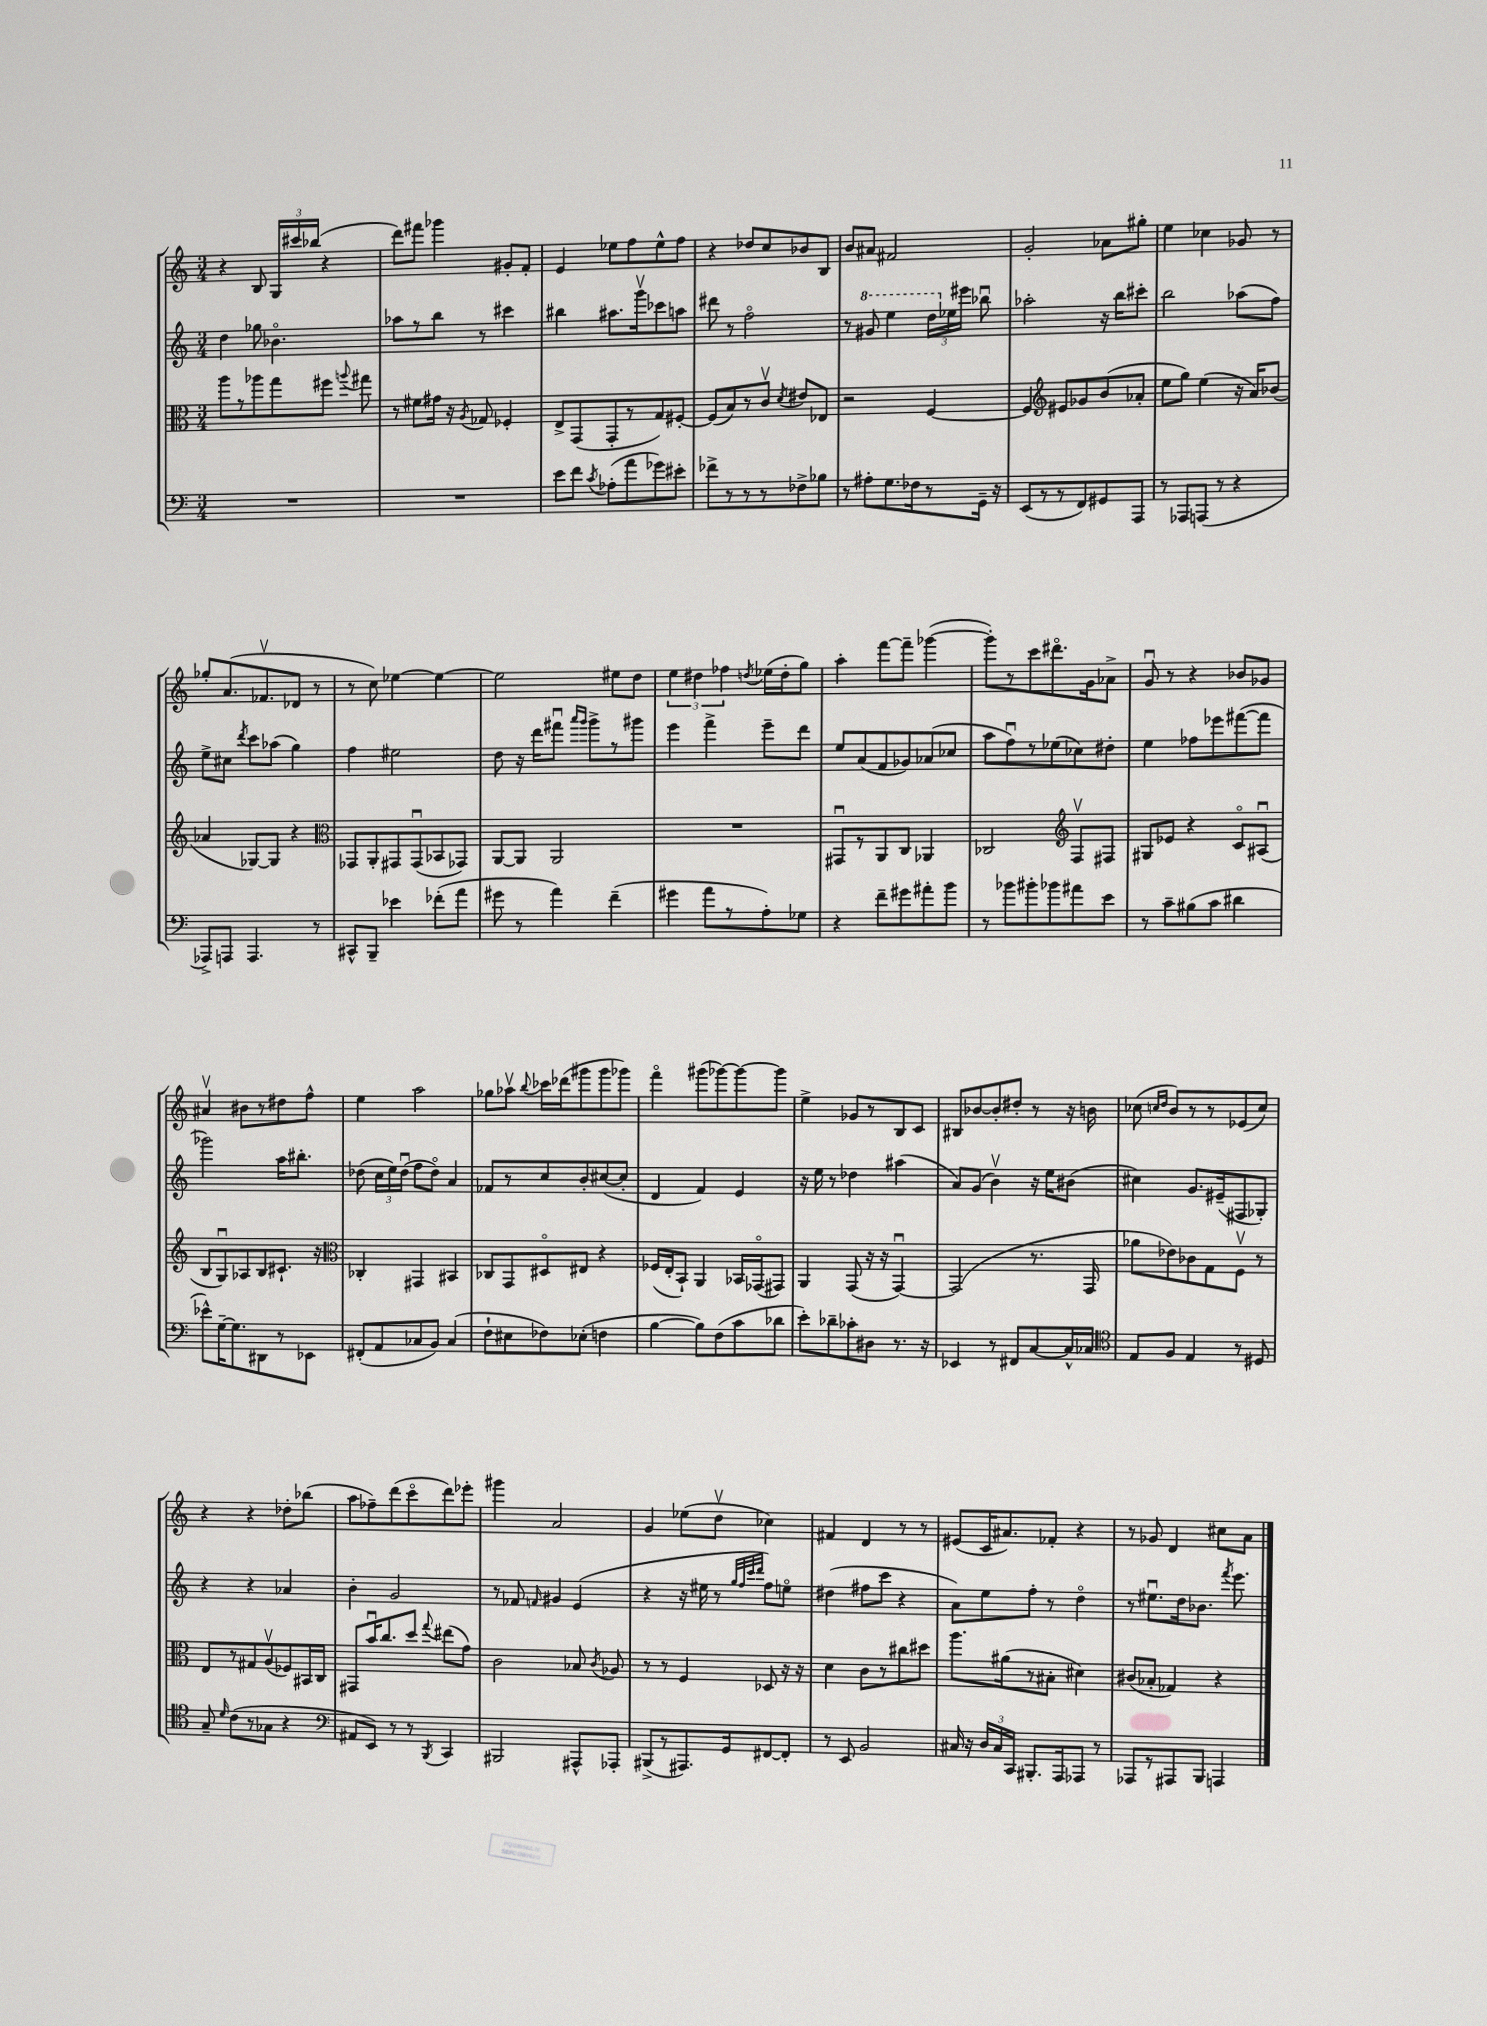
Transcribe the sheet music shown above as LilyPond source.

<<
\new StaffGroup <<
\new Staff = "s0" {
    \clef treble \key c \major \numericTimeSignature \time 3/4
    \autoBeamOff r4 b8 \tuplet 3/2 { g16[ cis'''16 bes''16]( } r4 |
    d'''8[) fis'''8] ges'''4 gis'8[-. f'8]-. |
    e'4 ees''8[ f''8 ees''8-^ f''8] |
    r4 des''8[ c''8 bes'8 b8] |
    b'8[ ais'8] fis'2 |
    g'2-. aes'8[ gis''8]-. |
    e''4 ces''4 ges'8 r8 |
    ges''8[-. a'8.( fes'8.\upbow des'8] r8 |
    r8 c''8) ees''4~ ees''4~ |
    ees''2 eis''8[ d''8] |
    \tuplet 3/2 { e''4 dis''4 fes''4 } \acciaccatura { d''8 } ees''16[( d''16-. g''8]) |
    a''4-. f'''8[~ f'''8]-- ges'''4~( |
    ges'''8[-.) r8 c'''8 dis'''8.\flageolet g'16 aes'8]-> |
    g'8\downbow r8 r4 bes'8[ ges'8] |
    ais'4\upbow bis'8[ r8 dis''8 f''8]-^ |
    e''4 a''2 |
    ges''8[ aes''8]\upbow \appoggiatura { b''8 } ces'''16[ des'''16( gis'''8 gis'''8 ges'''8]) |
    f'''4\flageolet gis'''8[( ges'''8~) ges'''8~ ges'''8] |
    e''4-> ges'8[ r8 b8 c'8] |
    bis8[ bes'8~ bes'8-. dis''8]-. r8 r16 b'16 |
    ces''8( \grace { c''16[ d''16] } b'8[) r8 r8 ees'8( c''8]) |
    r4 r4 des''8[-. bes''8]( |
    a''8[ fes''8--) d'''8( c'''8\flageolet d'''8) ees'''8]-. |
    gis'''4 a'2 |
    g'4 ees''8[( d''8]\upbow ces''4) |
    fis'4 d'4 r8 r8 |
    eis'8[( c'16 ais'8.) fes'8]-. r4 |
    r8 ges'8 d'4 cis''8[ a'8] \bar "|." |
}
\new Staff = "s1" {
    \clef treble \key c \major \numericTimeSignature \time 3/4
    \autoBeamOff d''4 ges''8 bes'4.\flageolet |
    aes''8[ r8 b''8] r8 cis'''4 |
    bis''4 ais''8.[ g'''16\upbow ces'''8 a''8] |
    dis'''8 r8 f''2\flageolet |
    r8 \ottava #1 gis''8 e'''4 \tuplet 3/2 { d'''16[ \ottava #0 ees''16 eis'''16] } bes''8\downbow |
    aes''2-. r16 b''16[ cis'''8]-. |
    b''2 aes''8[( f''8]) |
    e''8[-> cis''8] \acciaccatura { d'''8 } c'''8[ aes''8]( g''4) |
    f''4 eis''2 |
    d''8 r16 d'''16[ fis'''8]\downbow \grace { a'''16[ g'''16] } g'''8[-> r8 gis'''8] |
    e'''4 f'''4-> e'''8[-- d'''8] |
    e''8[ a'8( f'8 ges'8) aes'8( ces''8] |
    a''8[ f''8\downbow) r8 ees''8( ces''8) dis''8]-. |
    e''4 fes''8[ ees'''8 fis'''8~( fis'''8] |
    ges'''2) a''16[ bis''8.]-. |
    des''8( \tuplet 3/2 { c''16[ e''16) des''16]\downbow( } f''8[ des''8]\flageolet) a'4 |
    fes'8[ r8 c''8 b'8-. cis''8~( cis''8]-. |
    d'4 f'4) e'4 |
    r16 e''16 r8 des''4 ais''4( |
    a'8[) g'8]( b'4\upbow) r16 e''16[ bis'8]( |
    cis''4) g'8.[ eis'16--( fis8 ges8]-.) |
    r4 r4 aes'4 |
    b'4-. g'2 |
    r8 fes'8 \grace { f'16 } gis'4 e'4( |
    r4 r16 eis''16 r8 \grace { g''32[ f''32 c'''32 d'''32] } f''8[) e''8]\flageolet |
    dis''4( fis''8[ c'''8] r4 |
    a'8[) e''8 f''8]-. r8 d''4\flageolet |
    r8 eis''8.[\downbow d''16 bes'8.] \acciaccatura { f'''8 } e'''8. \bar "|." |
}
\new Staff = "s2" {
    \clef alto \key c \major \numericTimeSignature \time 3/4
    \autoBeamOff a''8[ r8 aes''8 g''8 fis''8] \appoggiatura { a''8 } gis''8 |
    r8 fis'8[ gis'16] r16 \acciaccatura { a8 } ges8 fes4-. |
    e8[-> g,8( g,8-. r8 g8) fis8]~-. |
    fis8[( b8) r8 c'8]\upbow \acciaccatura { d'8 } eis'8[ ees8] |
    r2 f4~ |
    f4 \clef treble eis'8[ ges'8 b'8( aes'8]-. |
    e''8[ g''8]) e''4( r16 a'16[) bes'8]( |
    aes'4 ges8[~) ges8] r4 |
    \clef alto ges,8[ a,8-. gis,8 gis,8\downbow( bes,8 ges,8]) |
    a,8[~ a,8] a,2 |
    R2. |
    gis,8[\downbow r8 a,8 c8] aes,4 |
    ces2 \clef treble f8[\upbow fis8] |
    gis8[ ees'8] r4 c'8[\flageolet ais8]\downbow( |
    b8[ g8\downbow) aes8 b8 cis'8.]-! r16 |
    \clef alto ces4-. gis,4 bis,4 |
    ces8[ g,8 dis8\flageolet eis8] r4 |
    fes16[( e16-. b,8]-!) a,4 bes,16[ ges,16\flageolet( gis,8]) |
    a,4 g,8( r16 r16 g,4~\downbow) |
    g,2( r8. g,16 |
    aes'8[ ees'8) ces'8 g8 f8]\upbow r8 |
    e8[ r8 gis8 a8\upbow( fes8) bis,16 c16] |
    gis,8[ b'16\downbow c''8. d''8] \appoggiatura { g''8 } eis''8[( g'8]) |
    c'2 bes8 \acciaccatura { c'8 } aes8 |
    r8 r8 f4 des8 r16 r16 |
    d'4 c'8[ r8 cis''8 dis''8] |
    a''8.[ ais'16( r8 bis8]-. dis'4) |
    cis'8[( bes8]-. ges4) r4 \bar "|." |
}
\new Staff = "s3" {
    \clef bass \key c \major \numericTimeSignature \time 3/4
    \autoBeamOff R2. |
    R2. |
    e'8[ f'8] \acciaccatura { c'8 } aes8[-.( a'8 ges'8) eis'8]-. |
    fes'8[-> r8 r8 r8 fes8-> bes8] |
    r8 ais8[-. g8. fes16 r8 g,16]-- r16 |
    e,8[( r8 r8 f,8) gis,8 a,,8] |
    r8 aes,,8[ a,,8]( r8 r4 |
    aes,,8[->) a,,8] a,,4. r8 |
    cis,8[-^ b,,8]-- ees'4 fes'8[-.( a'8] |
    gis'8 r8 a'4) f'4--( |
    gis'4 a'8[ r8 a8-.) ges8] |
    r4 f'8[-- gis'8 ais'8-. b'8] |
    r8 bes'8[ bis'8-. bes'8 ais'8 e'8] |
    r8 c'8[-- bis8( c'8] dis'4 |
    ees'8[-^) g16~-- g8. dis,8 r8 ees,8] |
    fis,8[-.( a,8 ces8 b,8]) ces4( |
    f8[-! eis8 fes8) ees8]-.( f4 |
    b4~ b8[) f8( c'8 des'8] |
    e'8[-.) des'8-- ces'8-. dis8] r8. r16 |
    ees,4 r8 fis,8[ c8~ c16-^ ces16] |
    \clef tenor e8[ f8] e4 r8 dis8 |
    g8-- \grace { d'16 } c'8[( r8 ges8] r4 |
    \clef bass ais,8[ e,8]) r8 r8 \acciaccatura { b,,8 } c,4 |
    bis,,2 ais,,8[-^ aes,,8]-. |
    bis,,8[->( r8 ais,,8.) g,16 fis,8~ fis,8]-. |
    r8 e,8 b,2 |
    cis16 r16 \tuplet 3/2 { d16[ cis16 c,16] } bis,,8.[-. a,,16 aes,,8] r8 |
    aes,,8[ r8 ais,,8 b,,8] a,,4 \bar "|." |
}
>>
>>
\layout { \context { \Score \remove "Bar_number_engraver" } }
